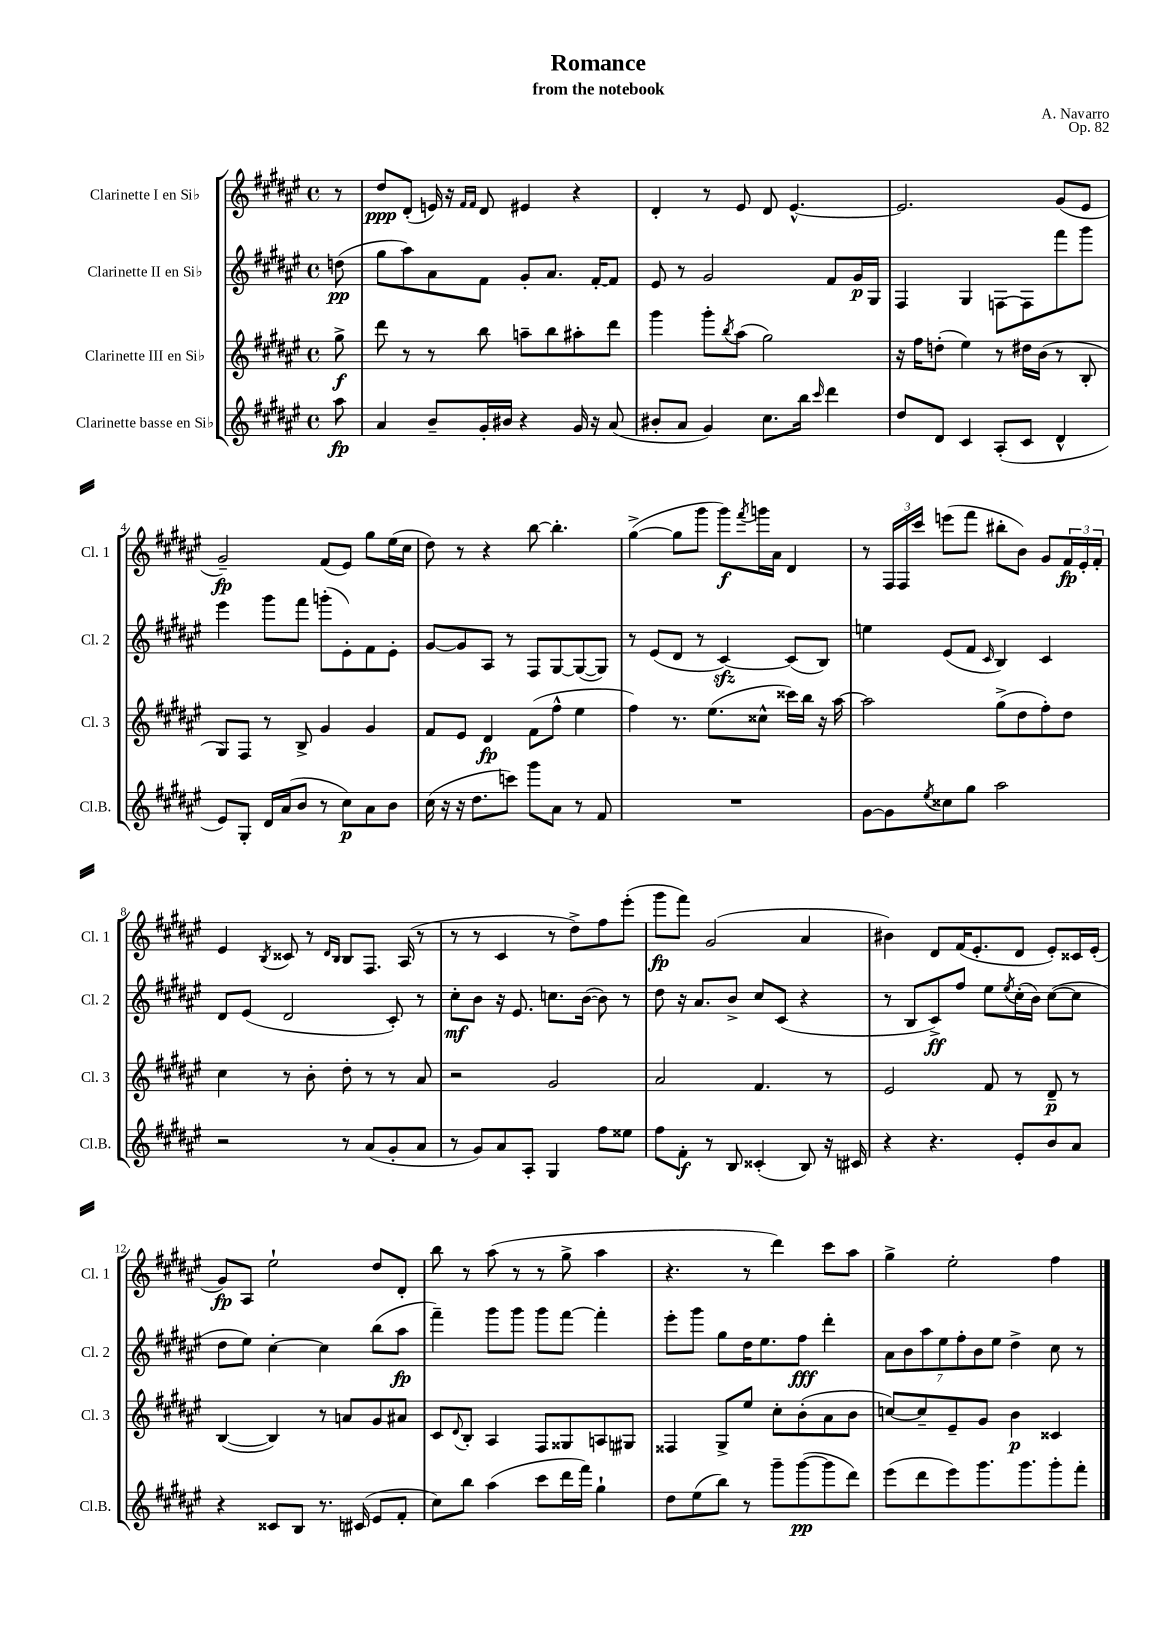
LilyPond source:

\header { title = "Romance" composer = "A. Navarro" subtitle = "from the notebook" opus = "Op. 82" }
<<
\new StaffGroup <<
\new Staff = "s0" \with { instrumentName = "Clarinette I en Sib" shortInstrumentName = "Cl. 1" } {
    \clef treble \key fis \major \defaultTimeSignature \time 4/4 \partial 8
    r8 |
    dis''8\ppp dis'8-.( e'16) r16 \grace { fis'16 fis'16 } dis'8 eis'4 r4 |
    dis'4-. r8 eis'8 dis'8 eis'4.~-^ |
    eis'2. gis'8( eis'8 |
    gis'2--\fp) fis'8( eis'8) gis''8 eis''16( cis''16 |
    dis''8) r8 r4 b''8~ b''4.-. |
    gis''4~->( gis''8 gis'''8 gis'''8\f) \acciaccatura { fis'''8 } g'''16 ais'16 dis'4 |
    r8 \tuplet 3/2 { fis16 fis16 cis'''16 } e'''8( fis'''8 bis''8-. b'8) gis'8 \tuplet 3/2 { fis'16\fp eis'16-. fis'16-. } |
    eis'4 \acciaccatura { b8 } cisis'8 r8 \grace { dis'16 b16 } b8 fis8. ais16( r8 |
    r8 r8 cis'4 r8 dis''8->) fis''8 eis'''8-.( |
    gis'''8\fp fis'''8) gis'2( ais'4 |
    bis'4) dis'8 fis'16( eis'8.-. dis'8 eis'8-.) cisis'16 eis'16-.( |
    gis'8\fp) ais8 eis''2-! dis''8 dis'8-. |
    b''8 r8 ais''8( r8 r8 gis''8-> ais''4 |
    r4. r8 dis'''4) cis'''8 ais''8 |
    gis''4-> eis''2-. fis''4 \bar "|." |
}
\new Staff = "s1" \with { instrumentName = "Clarinette II en Sib" shortInstrumentName = "Cl. 2" } {
    \clef treble \key fis \major \defaultTimeSignature \time 4/4 \partial 8
    d''8\pp( |
    gis''8 ais''8) ais'8 fis'8 gis'8-. ais'8. fis'16~-. fis'8 |
    eis'8 r8 gis'2 fis'8 gis'16\p gis16 |
    fis4 gis4 f8~ f8 fis'''8 gis'''8 |
    eis'''4 gis'''8 fis'''8 g'''8-.( eis'8-.) fis'8 eis'8-. |
    gis'8~ gis'8 ais8 r8 fis8 gis8~ gis8~( gis8) |
    r8 eis'8( dis'8 r8 cis'4~\sfz) cis'8( b8) |
    e''4 eis'8( fis'8 \grace { cis'16 } b4) cis'4 |
    dis'8 eis'8( dis'2 cis'8-.) r8 |
    cis''8-.\mf b'8 r16 eis'8. c''8. b'16~( b'8) r8 |
    dis''8 r16 ais'8. b'8-> cis''8 cis'8( r4 |
    r8 b8 cis'8->\ff) fis''8 eis''8 \acciaccatura { eis''8 } cis''16-.( b'16) cis''8~( cis''8 |
    dis''8 eis''8) cis''4~-. cis''4 b''8( ais''8\fp |
    fis'''4--) gis'''8 gis'''8 gis'''8 fis'''8~ fis'''4-. |
    eis'''8-. gis'''8 gis''8 dis''16 eis''8. fis''8\fff dis'''4-. |
    \tuplet 7/4 { ais'8 b'8 ais''8 eis''8 fis''8-. b'8 eis''8 } dis''4-> cis''8 r8 \bar "|." |
}
\new Staff = "s2" \with { instrumentName = "Clarinette III en Sib" shortInstrumentName = "Cl. 3" } {
    \clef treble \key fis \major \defaultTimeSignature \time 4/4 \partial 8
    gis''8->\f |
    dis'''8 r8 r8 b''8 a''8-- b''8 ais''8-. dis'''8 |
    gis'''4 gis'''8-. \acciaccatura { b''8 } ais''8( gis''2) |
    r16 fis''16 d''8-.( eis''4) r8 dis''16 b'16( r8 b8-. |
    gis8) fis8 r8 b8-> gis'4 gis'4 |
    fis'8 eis'8 dis'4\fp fis'8( fis''8-^ eis''4 |
    fis''4) r8. eis''8.( cisis''8-^ cisis'''16) b''16 r16 ais''16~ |
    ais''2 gis''8->( dis''8 fis''8-.) dis''8 |
    cis''4 r8 b'8-. dis''8-. r8 r8 ais'8 |
    r2 gis'2 |
    ais'2 fis'4. r8 |
    eis'2 fis'8 r8 dis'8--\p r8 |
    b4~( b4) r8 a'8 gis'8 ais'8 |
    cis'8 \appoggiatura { dis'8 } b8-. ais4 fis8 gisis8 a8 gis8 |
    fisis4 gis8-> eis''8 cis''8-. b'8-.( ais'8 b'8 |
    c''8~) c''8-- eis'8-- gis'8 b'4\p cisis'4 \bar "|." |
}
\new Staff = "s3" \with { instrumentName = "Clarinette basse en Sib" shortInstrumentName = "Cl.B." } {
    \clef treble \key fis \major \defaultTimeSignature \time 4/4 \partial 8
    ais''8\fp |
    ais'4 b'8-- gis'16-. bis'16 r4 gis'16 r16 ais'8( |
    bis'8-. ais'8 gis'4) cis''8. b''16 \grace { cis'''16 } dis'''4 |
    dis''8 dis'8 cis'4 ais8-.( cis'8 dis'4-^ |
    eis'8) gis8-. dis'16 ais'16( b'8 r8 cis''8\p) ais'8 b'8 |
    cis''16( r16 r16 dis''8. c'''8) gis'''8 ais'8 r8 fis'8 |
    R1 |
    gis'8~ gis'8 \acciaccatura { eis''8 } cisis''8 gis''8 ais''2 |
    r2 r8 ais'8( gis'8-. ais'8 |
    r8 gis'8) ais'8 ais8-. gis4 fis''8 eisis''8 |
    fis''8 fis'8-.\f r8 b8 cisis'4-.( b8) r16 cis'16 |
    r4 r4. eis'8-. b'8 ais'8 |
    r4 cisis'8 b8 r8. cis'16( eis'8 fis'8-. |
    cis''8) b''8 ais''4( cis'''8 dis'''16 fis'''16) gis''4-! |
    dis''8 eis''8( b''8) r8 gis'''8-- gis'''8~\pp( gis'''8 dis'''8) |
    eis'''8( dis'''8 eis'''8) gis'''8. gis'''8. gis'''8-. fis'''8-. \bar "|." |
}
>>
>>
